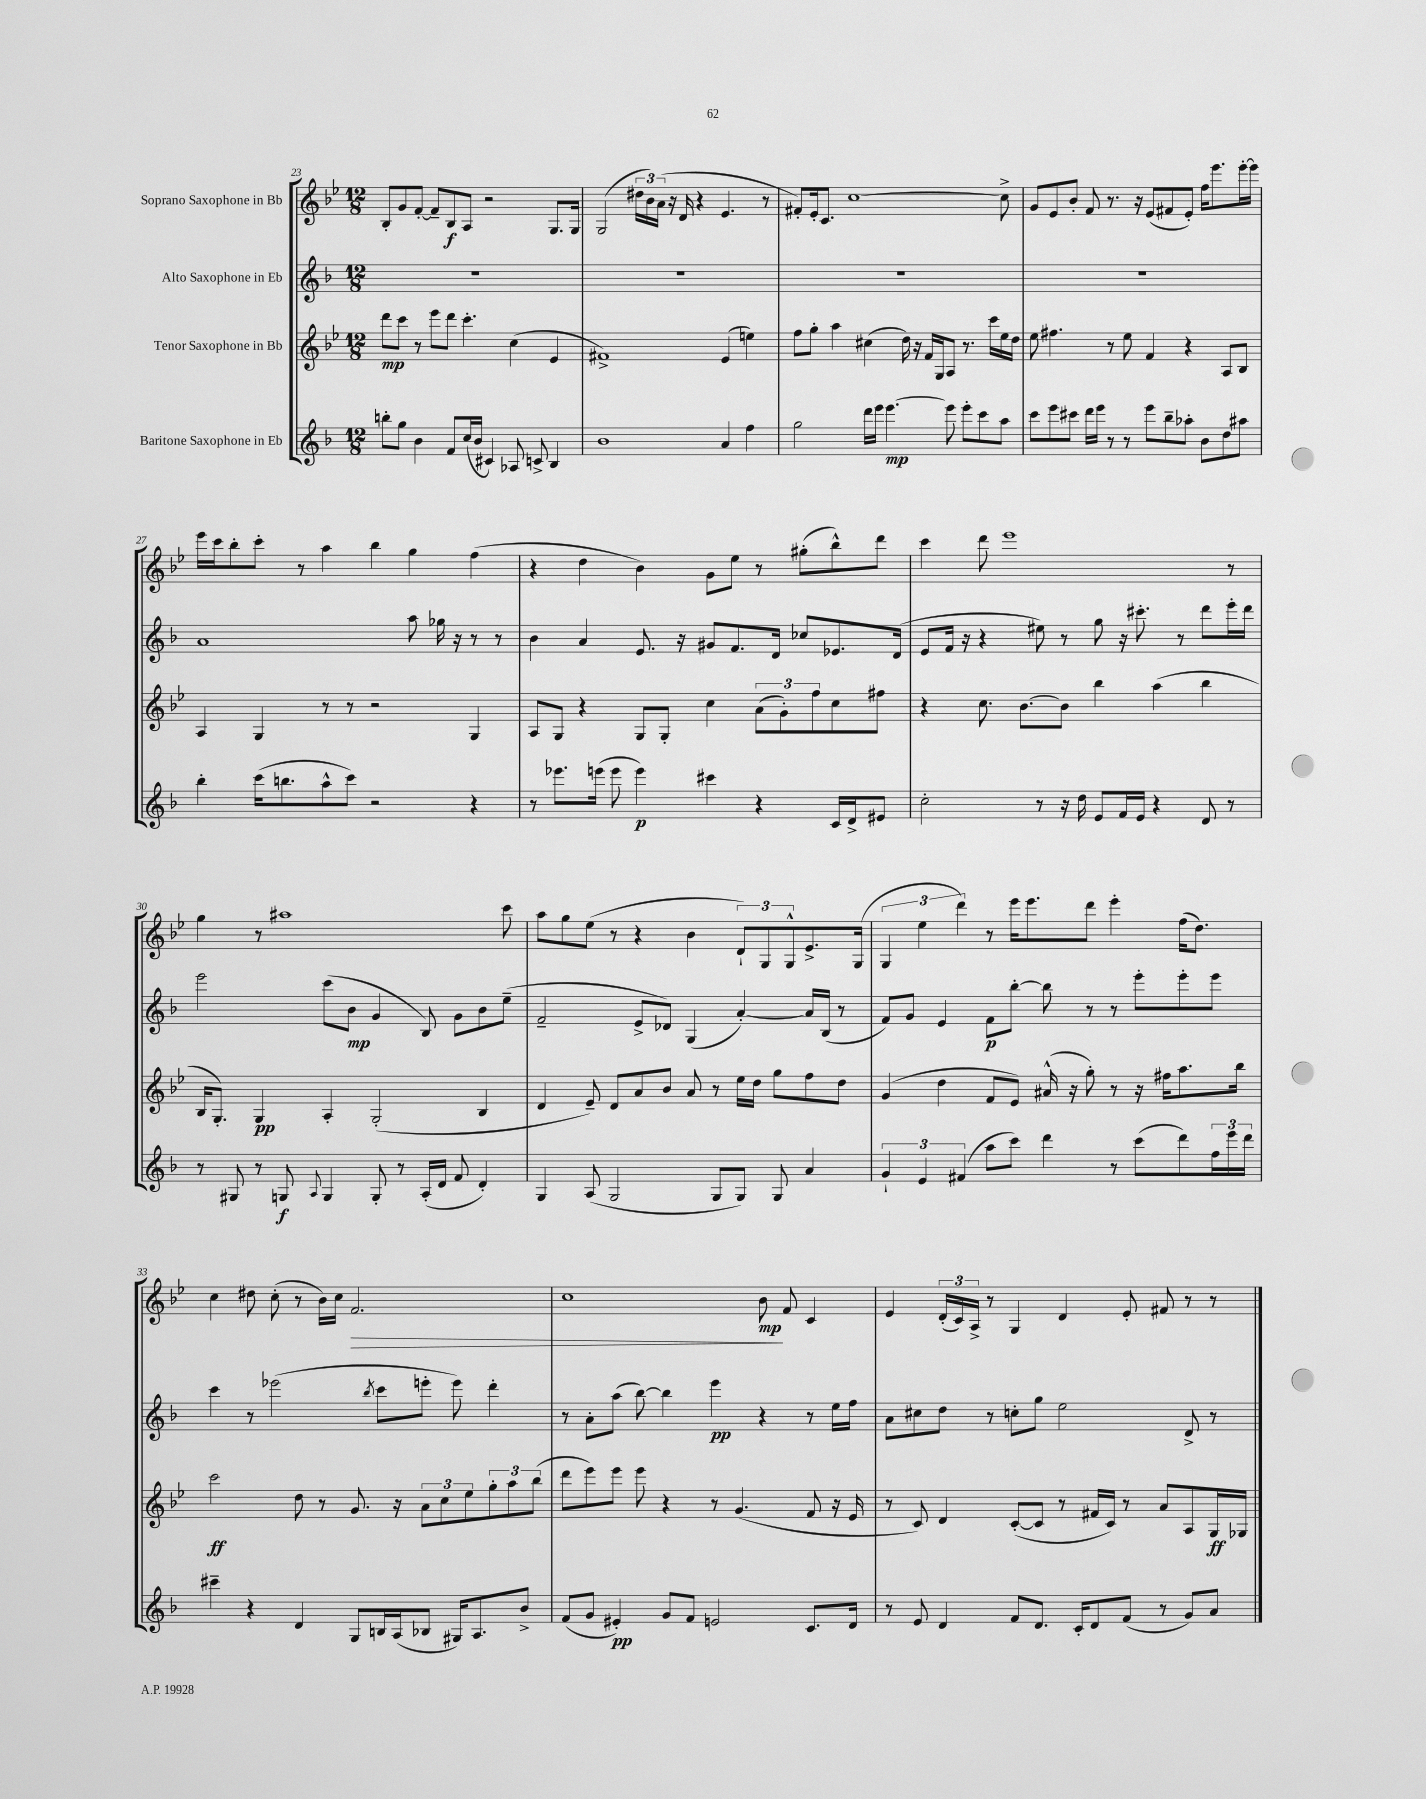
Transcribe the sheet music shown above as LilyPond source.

<<
\new StaffGroup <<
\new Staff = "s0" \with { instrumentName = "Soprano Saxophone in Bb" } {
    \clef treble \key bes \major \numericTimeSignature \time 12/8
    bes8-. g'8 f'8~-. f'8-- bes8\f a8 r2 g8. g16 |
    g2( \tuplet 3/2 { dis''16 bes'16) a'16( } r16 d'16 r4 ees'4. r8 |
    fis'8-.) ees'16-. c'8. c''1~ c''8-> |
    g'8 ees'8 bes'8-. f'8 r8. r16 ees'8( fis'8 ees'8-.) f''16 ees'''8. ees'''16~-. ees'''16 |
    ees'''16 c'''16 bes''8-. c'''8-. r8 a''4 bes''4 g''4 f''4( |
    r4 d''4 bes'4) g'8 ees''8 r8 gis''8-.( bes''8-^) d'''8 |
    c'''4 d'''8 ees'''1 r8 |
    g''4 r8 ais''1 c'''8 |
    a''8 g''8 ees''8( r8 r4 bes'4 \tuplet 3/2 { d'8-!) g8 g8-^ } ees'8.-> g16( |
    \tuplet 3/2 { g4 ees''4 d'''4) } r8 ees'''16 ees'''8. d'''8 ees'''4-. f''16( d''8.) |
    c''4 dis''8 c''8-.( r8 bes'16) c''16 f'2.\> |
    c''1 bes'8\mp\! f'8 c'4 |
    ees'4 \tuplet 3/2 { d'16-.( c'16) a16-> } r8 g4 d'4 ees'8-. fis'8 r8 r8 \bar "|." |
}
\new Staff = "s1" \with { instrumentName = "Alto Saxophone in Eb" } {
    \clef treble \key f \major \numericTimeSignature \time 12/8
    R1. |
    R1. |
    R1. |
    R1. |
    a'1 a''8 ges''16 r16 r8 r8 |
    bes'4 a'4 e'8. r16 gis'8 f'8. d'16 ces''8 ees'8. d'16( |
    e'8 f'16 r16 r4 eis''8) r8 g''8 r16 cis'''8.-. r8 d'''8 e'''16-. d'''16 |
    e'''2 c'''8( bes'8\mp g'4 bes8) g'8 bes'8 e''8--( |
    f'2-- e'8-> des'8) g4( a'4~-.) a'16 bes16( r8 |
    f'8) g'8 e'4 f'8\p bes''8~-. bes''8 r8 r8 e'''8-. e'''8-. e'''8 |
    c'''4 r8 ees'''2( \acciaccatura { bes''8 } c'''8 e'''8-. e'''8) d'''4-. |
    r8 a'8-. a''8( bes''8~) bes''4 e'''4\pp r4 r8 e''16 f''16 |
    a'8 cis''8 d''8 r8 c''8-. g''8 e''2 d'8-> r8 \bar "|." |
}
\new Staff = "s2" \with { instrumentName = "Tenor Saxophone in Bb" } {
    \clef treble \key bes \major \numericTimeSignature \time 12/8
    d'''8\mp c'''8 r8 ees'''8 d'''8 c'''4.-. c''4( ees'4 |
    fis'1->) ees'4( e''4) |
    f''8 g''8-. a''4 cis''4( d''16) r16 f'16 g16 a8 r8. c'''16 ees''16 d''16 |
    ees''8 fis''4. r8 ees''8 f'4 r4 a8 bes8 |
    a4 g4 r8 r8 r2 g4 |
    a8 g8 r4 g8 g8-. c''4 \tuplet 3/2 { a'8( g'8-.) f''8 } c''8 fis''8 |
    r4 c''8. bes'8.~ bes'8 bes''4 a''4( bes''4 |
    bes16 g8.-.) g4\pp a4-. g2-.( bes4 |
    d'4 ees'8--) d'8 a'8 bes'8 a'8 r8 ees''16 d''16 g''8 f''8 d''8 |
    g'4( d''4 f'8 ees'8) ais'16-^( r16 g''8-.) r8 r16 fis''16 a''8. bes''16 |
    c'''2\ff d''8 r8 g'8. r16 \tuplet 3/2 { a'8 c''8 ees''8 } \tuplet 3/2 { g''8-. a''8 bes''8( } |
    d'''8 ees'''8) ees'''8 ees'''8 r4 r8 g'4.( f'8 r16 ees'16 |
    r8 c'8) d'4 c'8~-.( c'8 r8 fis'16 c'16) r8 a'8 a8 g16\ff ges16 \bar "|." |
}
\new Staff = "s3" \with { instrumentName = "Baritone Saxophone in Eb" } {
    \clef treble \key f \major \numericTimeSignature \time 12/8
    b''8-. g''8 bes'4 f'8 c''16( bes'16 cis'4) aes8 c'8-> bes4 |
    bes'1 a'4 f''4 |
    g''2 d'''16 e'''16 e'''4.~\mp e'''8 e'''8-. c'''8 a''8 |
    c'''8 e'''8 cis'''8 d'''16 e'''16 r8 r8 e'''8 bes''8-- aes''8-. bes'8 d''8 ais''8 |
    bes''4-. c'''16( b''8. a''8-^ c'''8) r2 r4 |
    r8 ees'''8. e'''16( e'''8 e'''4\p) cis'''4 r4 c'16 d'16-> eis'8 |
    c''2-. r8 r16 d''16 e'8 f'16 e'16 r4 d'8 r8 |
    r8 gis8 r8 g8\f \appoggiatura { a8 } g4 g8-. r8 a16-.( d'16 f'8 d'4-.) |
    g4 a8( g2 g8 g8) g8 a'4 |
    \tuplet 3/2 { g'4-! e'4 fis'4( } a''8 c'''8) d'''4 r8 c'''8( d'''8) \tuplet 3/2 { f''16 e'''16 d'''16 } |
    cis'''4-- r4 d'4 g8 b16 a16( bes8 gis16) a8. bes'8-> |
    f'8( g'8 eis'4-.\pp) g'8 f'8 e'2 c'8. d'16 |
    r8 e'8 d'4 f'8 d'8. c'16-. d'8 f'8( r8 g'8) a'8 \bar "|." |
}
>>
>>
\layout { \context { \Score currentBarNumber = #23 } }
